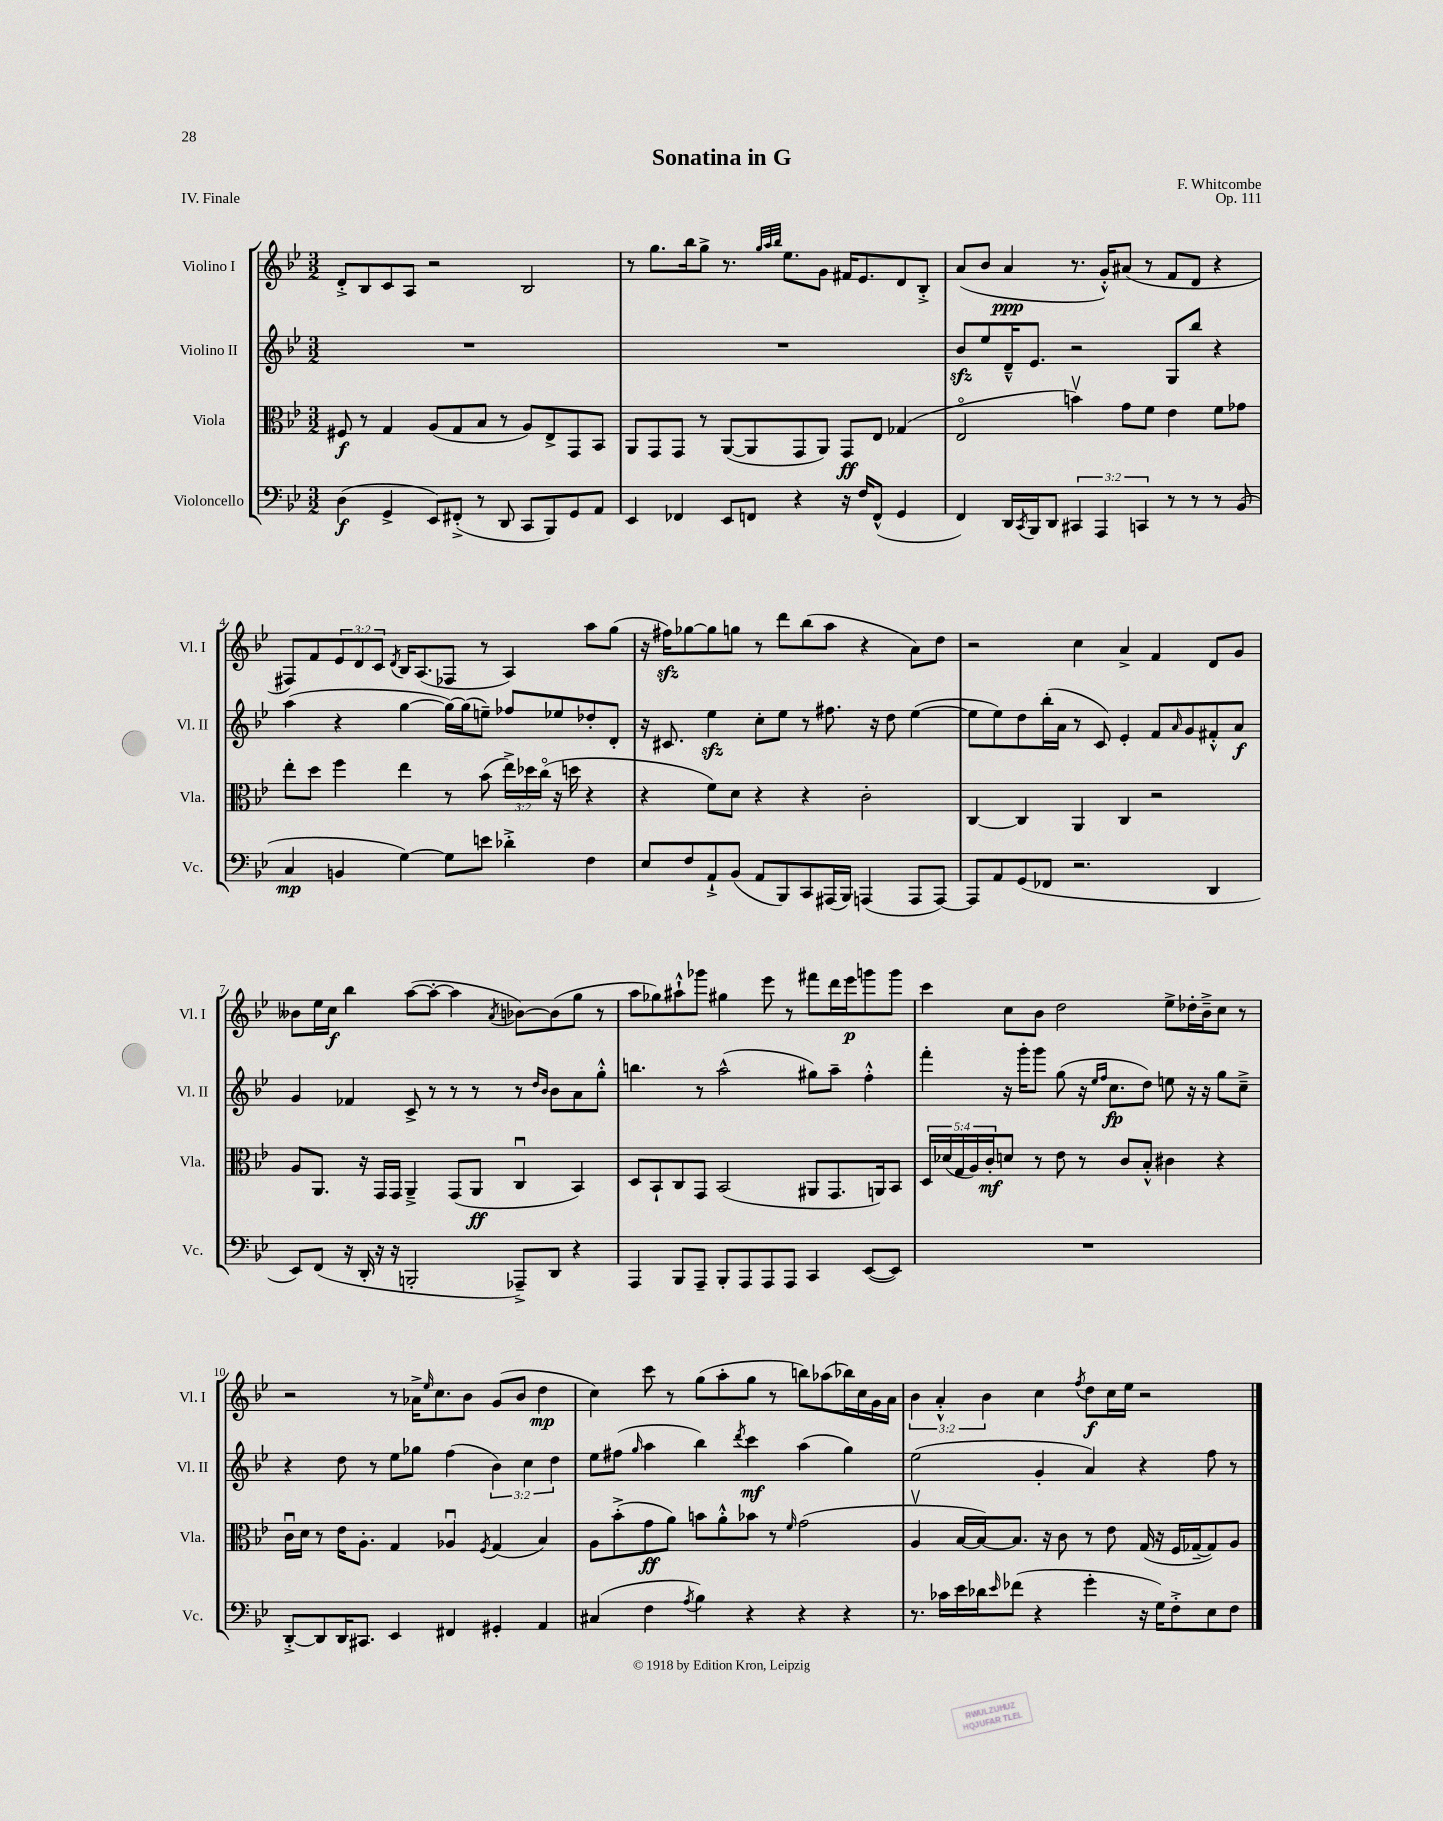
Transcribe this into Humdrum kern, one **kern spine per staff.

**kern	**kern	**kern	**kern
*staff4	*staff3	*staff2	*staff1
*clefF4	*clefC3	*clefG2	*clefG2
*k[b-e-]	*k[b-e-]	*k[b-e-]	*k[b-e-]
*M3/2	*M3/2	*M3/2	*M3/2
(4D\	8F#/	1.r	8d'^/L
.	8r	.	8B-/
4GG^/	4G/	.	8c/
.	.	.	8A/J
8EE-/L)	(8A/L	.	2r
(8FF#'^/J	8G/	.	.
8r	8B-/J	.	.
8DD/	8r	.	.
8CC/L	8A/L)	.	2B-/
8BBB-/)	8E-^/	.	.
8GG/	8GG/	.	.
8AA/J	8BB-/J	.	.
=	=	=	=
4EE-/	8AA/L	1.r	8r
.	8GG/	.	8.gg\L
4FF-/	8GG/J	.	.
.	.	.	16bb-\k
.	8r	.	8gg^\J
8EE-/L	([8AA/L	.	8.r
8FF/J	8AA/]	.	.
.	.	.	32qqgg/LLL
.	.	.	32qqaa/
.	.	.	32qqbb-/JJJ
.	.	.	8.ee-\L
4r	8GG/	.	.
.	8AA/J)	.	8g\J
16r	8GG/L	.	16f#/LK
16F/LK	.	.	8.e-/
(8FF^^/J	8E-/J	.	.
4GG/	(4G-/	.	8d/
.	.	.	8B-'^/J
=	=	=	=
4FF/)	2E-o/	8b-/L	(8a/L
.	.	8ee-/	8b-/J
16DD/LL	.	16d~^^/K	4a/
8qCC/	.	.	.
16BBB-/J	.	8.e-/J	.
8DD/J	.	.	.
6CC#/	4bv\)	2r	8.r
6AAA/	.	.	.
.	.	.	16g'^^/LK)
.	8g\L	.	(8a#/J
6CC/	.	.	.
.	8f\J	.	8r
8r	4e-\	8G/L	8f/L
8r	.	8bb-/J	8d/J
8r	8f\L	4r	4r
(8BB-/	8g-\J	.	.
=	=	=	=
4C/	8ee-'\L	(4aa\	8F#/L)
.	8dd\J	.	8f/
4BB/	4ff\	4r	12e-/
.	.	.	12d/
.	.	.	12c/J
.	.	.	8qd/
[4G\)	4ee-\	[4gg\	16B-/LK
.	.	.	(8.A/
8G\]L	8r	16gg\_LL)	8F-/J
.	.	(16gg\]J	.
8e\J	(8b-\	8ee~\J)	8r
4d-'^\	24ee-^\LL)	8ff-/L	4A/)
.	24dd-\	.	.
.	(24cco\JJ	.	.
.	16r	8ee-/	.
.	16dd\	.	.
4F\	4r	8dd-'/	8aa\L
.	.	8d'/J	(8gg\J
=	=	=	=
8E-/L	4r	16r	16r
.	.	8.c#/	16ff#\LK)
8F/	.	.	[8gg-\
8AA`^/	8f\L)	4ee-\	8gg-\]
(8BB-/J	8d\J	.	8gg\J
8AA/L	4r	8cc'\L	8r
8BBB-/)	.	8ee-\J	8ddd\L
8CC/	4r	8r	(8bb-\
(16AAA#/L	.	8.ff#\	8aa\J
16BBB-/JJ)	.	.	.
(4AAA/	2c'\	.	4r
.	.	16r	.
.	.	8dd\	.
8AAA/L	.	([4ee-\	8a\L)
[8AAA/J)	.	.	8dd\J
=	=	=	=
8AAA/]L	[4C/	8ee-\]L	2r
8AA/	.	8ee-\)	.
(8GG/	4C/]	8dd\	.
8FF-/J	.	(16bb-'\L	.
.	.	16a\JJ	.
2.r	4AA/	8r	4cc\
.	.	8c/)	.
.	4C/	4e-'/	4a^/
.	2r	8f/L	4f/
.	.	16qqa/	.
.	.	8g/	.
4DD/	.	8f#'^^/	8d/L
.	.	8a/J	8g/J
=	=	=	=
8EE-/L)	8A/L	4g/	8b--\L
(8FF/J	8.AA/J	.	16ee-\L
.	.	.	16cc\JJ
16r	.	4f-/	4bb-\
16DD'/	16r	.	.
16r	16GG/LL	.	.
16r	16GG/JJ	.	.
2BBB'/	4AA~^/	8c^/	([8aa\L
.	.	8r	8aa'\_J
.	(8GG/L	8r	4aa\]
.	8AA/J	8r	.
.	.	.	8qa/
8AAA-~^/L)	4Cu/	8r	[8b-\L)
.	.	16qqdd/LL	.
.	.	16qqb-/JJ	.
8DD/J	.	8b-\L	(8b-\]
4r	4BB-/)	8a\	8gg\J
.	.	8gg'^^\J	8r
=	=	=	=
4AAA/	8D/L	4.bb\	8aa\L
.	8BB-`/	.	8gg-\)
8BBB-/L	8C/	.	8aa#`^^\
8AAA~/J	8GG/J	8r	8ggg-\J
8BBB-'/L	(2BB-/	(2aa^^\	4gg#\
8AAA/	.	.	.
8AAA/	.	.	8eee-\
8AAA/J	.	.	8r
4CC/	8AA#/L	8gg#\L)	8fff#\L
.	8.GG/	8aa~\J	16ddd\L
.	.	.	16eee-\J
([8EE-/L	.	4ff'^^\	8ggg\
.	16AA/k)	.	.
8EE-/]J)	8BB-/J	.	8ggg\J
=	=	=	=
1.r	20D/LL	4fff'\	4ccc\
.	(20d-/	.	.
.	20G/	.	.
.	20A/)	.	.
.	20c'/J	.	.
.	8d/J	16r	8cc\L
.	.	16ggg'\LK	.
.	8r	8ggg\J	8b-\J
.	8e-\	(8gg\	2dd\
.	8r	16r	.
.	.	16qqee-/LL	.
.	.	16qqff/JJ	.
.	.	8.cc\L	.
.	8c/L	.	.
.	8B-'^^/J	8dd\J)	.
.	4c#\	8ee\	8ee-^\L
.	.	16r	16dd-'\L
.	.	16r	16b-~^\J
.	4r	8gg\L	8cc\J
.	.	8cc~^\J	8r
=	=	=	=
[8DD'^/L	16cu\LL	4r	2r
.	16d\JJ	.	.
8DD/]	8r	.	.
16DD/K	16e-\LK	8dd\	.
8.CC#/J	8.A'\J	.	.
.	.	8r	.
4EE-/	4G/	8ee-\L	8r
.	.	8gg-\J	16a-^\LK
.	.	.	16qqee-/
.	.	.	8.cc\
4FF#/	4A-u/	(4ff\	.
.	.	.	8b-\J
.	8qF/	.	.
4GG#'/	(4G/	6b-\)	(8g/L
.	.	.	8b-/J
.	.	6cc\	.
4AA/	4B-/)	.	4dd\
.	.	6dd\	.
=	=	=	=
(4C#/	8A\L	8ee-\L	4cc\)
.	(8b-'^\	(8ff#\J	.
.	.	16qqgg/	.
4F\	8g\	4aa\	8ccc\
.	8a\J)	.	8r
8qA/	.	.	.
4B-\)	8b\L	4bb-\)	(8gg\L
.	8a'^^\	.	8aa'\
.	.	8qddd/	.
4r	8b-\J	4ccc\	8gg\J
.	8r	.	8r
.	16qqf/	.	.
4r	(2g\	(4aa\	8bb\L)
.	.	.	(8aa-\
4r	.	4gg\)	16bb-\L)
.	.	.	16cc\
.	.	.	16g\
.	.	.	16a\JJ
=	=	=	=
8.r	4Av/	(2ee-\	6b-\
.	.	.	6a'^^/
16c-\LL	.	.	.
16e-\	[16B-/LL	.	.
16d-\J	16B-/_J)	.	.
.	.	.	6b-\
16qqe-/	.	.	.
(8f-\J	8.B-/]J	.	.
4r	.	4g'/	4cc\
.	16r	.	.
.	8c\	.	.
.	.	.	8qff/
4g'\	8r	4a/)	8dd\L
.	8e-\	.	16cc\L
.	.	.	16ee-\JJ
16r	(16G/	4r	2r
16G\LK)	16r	.	.
8F'^\	16F/LL	.	.
.	[16G-~/J	.	.
8E-\	8G-/])	8ff\	.
8F\J	8A/J	8r	.
==	==	==	==
*-	*-	*-	*-
